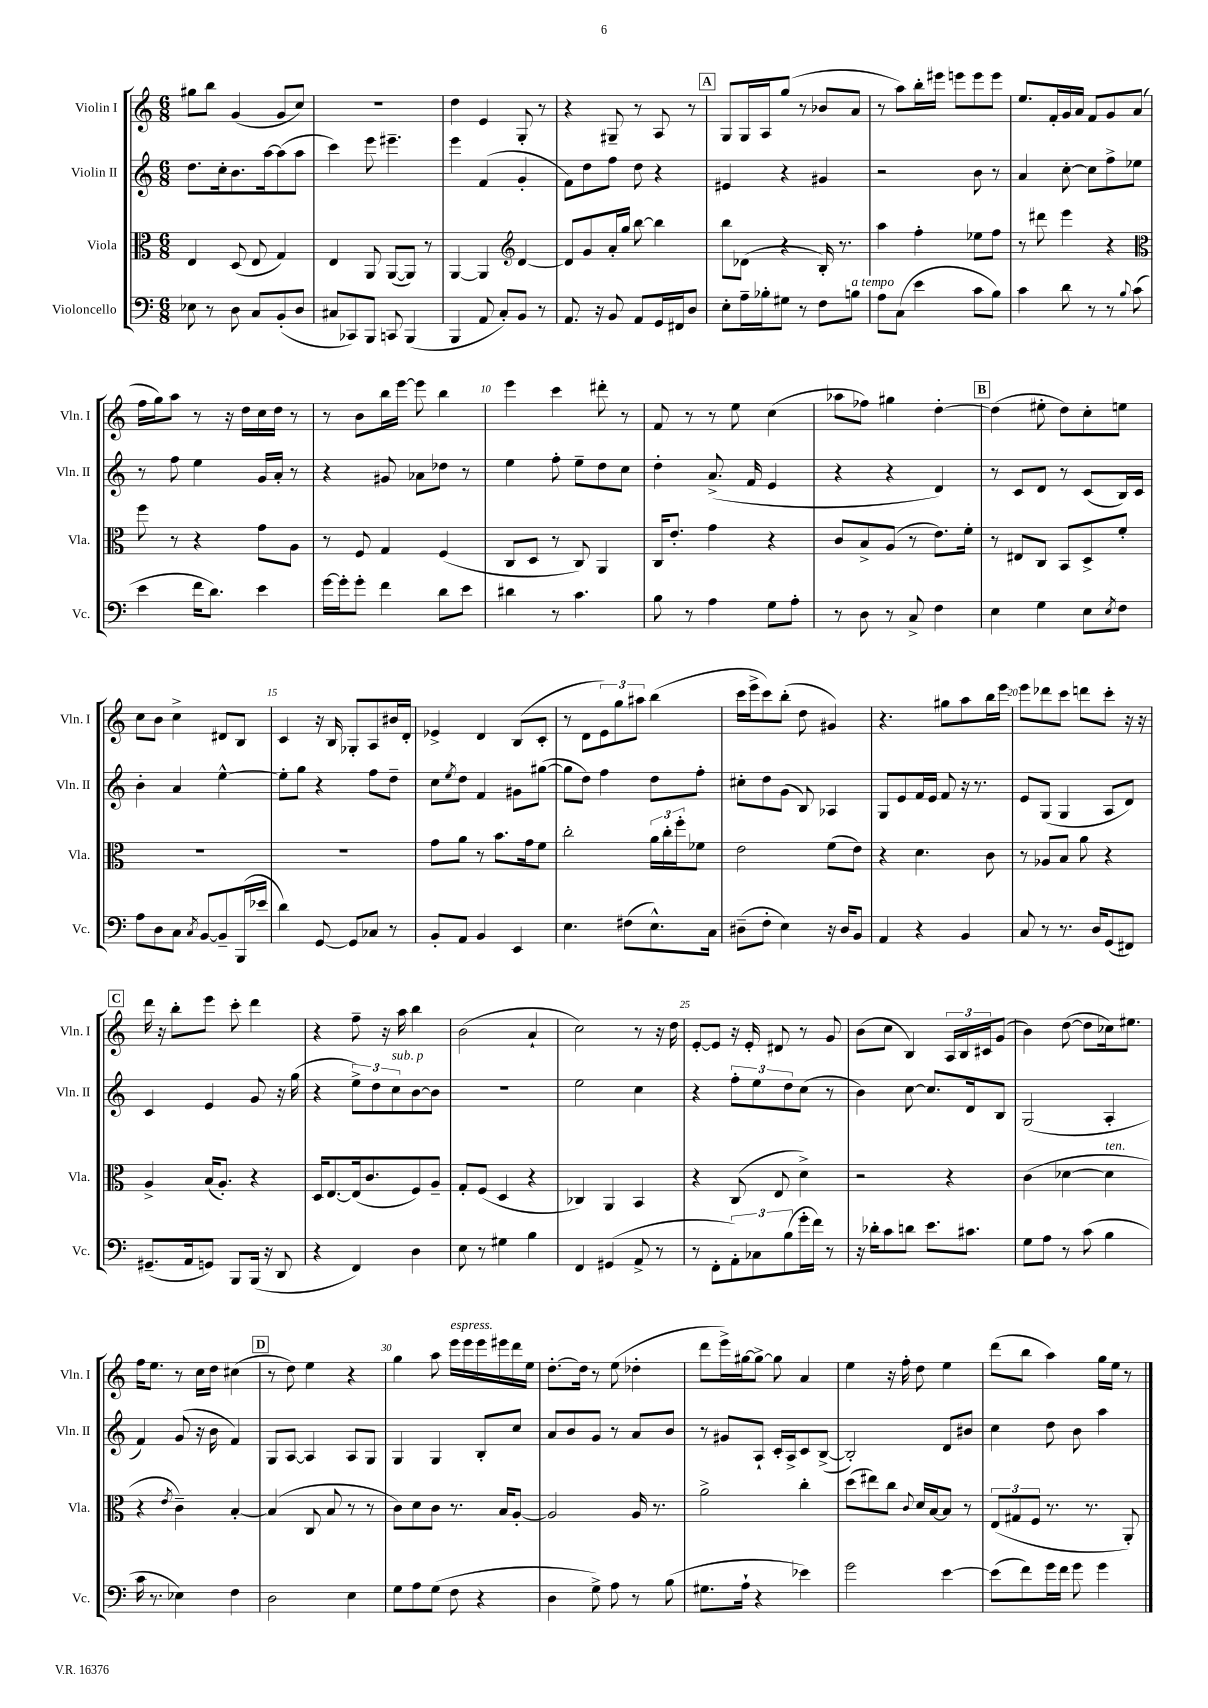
<<
\new StaffGroup <<
\new Staff = "s0" \with { instrumentName = "Violin I" shortInstrumentName = "Vln. I" } {
    \clef treble \key c \major \numericTimeSignature \time 6/8
    gis''8 b''8 g'4( g'8 c''8) |
    R2. |
    d''4 e'4 g8-. r8 |
    r4 gis8-- r8 a8 r8 |
    \mark \markup { \box "A" } g8 g16 a16 g''8( r8 bes'8 a'8 |
    r8 a''8) b''16-. eis'''16 e'''8 e'''8 e'''8 |
    e''8. f'16-. g'16 a'16 f'8 g'8 a'8( |
    f''16 g''16) a''8 r8 r16 d''16 c''16 d''16 r8 |
    r8 b'8 b''16 e'''16~ e'''8 b''4 |
    e'''4 c'''4 dis'''8-. r8 |
    f'8 r8 r8 e''8 c''4( |
    aes''8 fes''8) gis''4 d''4~-. |
    \mark \markup { \box "B" } d''4( eis''8-. d''8) c''8-. e''8 |
    c''8 b'8 c''4-> dis'8 b8 |
    c'4 r16 b16 ges8-. a8 bis'16 d'16-. |
    ees'4-> d'4 b8( c'8-. |
    r8 d'8 \tuplet 3/2 { e'8) g''8 ais''8 } b''4( |
    c'''16 e'''16-> c'''8) b''8-.( d''8 gis'4) |
    r4. gis''8 a''8 b''16 e'''16 |
    e'''8 des'''8 c'''8 d'''8 c'''8-. r16 r16 |
    \mark \markup { \box "C" } d'''16 r16 b''8-. e'''8 c'''8-. d'''4 |
    r4 f''8-- r16 a''16 b''4 |
    b'2( a'4-! |
    c''2) r8 r16 d''16 |
    e'8~-. e'8 r16 e'16-. dis'8 r8 g'8 |
    b'8( c''8 b4) \tuplet 3/2 { a16 b16 cis'16 } g'8( |
    b'4) d''8~( d''8 ces''16) eis''8. |
    f''16 e''8. r8 c''16 d''16 cis''4( |
    \mark \markup { \box "D" } r8 d''8) e''4 r4 |
    g''4 a''8 e'''16^\markup { \italic "espress." } e'''16 e'''16 eis'''16 d'''16 e''16 |
    d''8.~-. d''16 r8 e''8( des''4-. |
    d'''8 e'''16->) gis''16~ gis''8~-> gis''8 a'4 |
    e''4 r16 f''16-. d''8 e''4 |
    d'''8( b''8 a''4) g''16 e''16 r8 \bar "|." |
}
\new Staff = "s1" \with { instrumentName = "Violin II" shortInstrumentName = "Vln. II" } {
    \clef treble \key c \major \numericTimeSignature \time 6/8
    d''8. c''16-. b'8. a''16~ a''8( a''8 |
    c'''4) e'''8 eis'''4.-- |
    e'''4 f'4( g'4-. |
    f'8) d''8 f''8 d''8 r4 |
    \mark \markup { \box "A" } eis'4 r4 gis'4 |
    r2 b'8 r8 |
    a'4 c''8~-. c''8 f''8-> ees''8 |
    r8 f''8 e''4 g'16 a'16-. r8 |
    r4 gis'8 aes'8 des''8 r8 |
    e''4 f''8-. e''8-- d''8 c''8 |
    d''4-. a'8.->( f'16 e'4 |
    r4 r4 d'4) |
    \mark \markup { \box "B" } r8 c'8 d'8 r8 c'8( b16) c'16 |
    b'4-. a'4 e''4~-^ |
    e''8-. g''8 r4 f''8 d''8-- |
    c''8 \acciaccatura { e''8 } d''8 f'4 gis'8 gis''8~( |
    gis''8 d''8) f''4 d''8 f''8-. |
    cis''8-. d''8 g'8( b8) aes4 |
    g8 e'8 f'16 e'16 f'8 r16 r8. |
    e'8 g8( g4 a8 d'8) |
    \mark \markup { \box "C" } c'4 e'4 g'8 r16 g''16( |
    r4 \tuplet 3/2 { e''8->) d''8 c''8^\markup { \italic "sub. p" } } b'8~ b'8 |
    R2. |
    e''2 c''4 |
    r4 \tuplet 3/2 { f''8-. e''8 d''8 } c''8( r8 |
    b'4) c''8~ c''8. d'16 b8 |
    g2( a4-. |
    f'4) g'8( r16 b'16 f'4) |
    \mark \markup { \box "D" } g8 a8~ a4 a8 g8 |
    g4 g4 b8-. c''8 |
    a'8 b'8 g'8 r8 a'8 b'8 |
    r8 gis'8 a8-! c'16-. a16-> c'8 b8~->( |
    b2-.) d'8 bis'8 |
    c''4 d''8 b'8 a''4 \bar "|." |
}
\new Staff = "s2" \with { instrumentName = "Viola" shortInstrumentName = "Vla." } {
    \clef alto \key c \major \numericTimeSignature \time 6/8
    e4 d8( e8 g4) |
    e4 a,8 a,8~( a,8) r8 |
    a,4~ a,4 \clef treble d'4~ |
    d'8 g'8 a'16-. g''16 b''8~ b''4 |
    \mark \markup { \box "A" } b''8 des'8( r4 b16-.) r8. |
    a''4 f''4-. ees''8 f''8 |
    r8 dis'''8 e'''4 r4 |
    \clef alto f''8 r8 r4 g'8 a8 |
    r8 f8 g4 f4( |
    c8 d8 r8 c8) a,4 |
    c16 e'8.-. g'4 r4 |
    c'8 b8-> a8( r8 e'8.) f'16-. |
    \mark \markup { \box "B" } r8 eis8 c8 b,8 d8-> f'8-. |
    R2. |
    R2. |
    g'8 a'8 r8 b'8. g'16 f'8 |
    c''2-. \tuplet 3/2 { a'16 c''16-. f''16-. } fes'8 |
    e'2 f'8( e'8) |
    r4 d'4. c'8 |
    r8 aes8 b8 a'8 r4 |
    \mark \markup { \box "C" } a4-> b16( a8.-.) r4 |
    d16 e8.~ e16( c'8. f8) a8-- |
    g8-. f8( d4 r4 |
    ces4) a,4 b,4 |
    r4 c8( e8 d'4->) |
    r2 r4 |
    c'4( des'4~ des'4^\markup { \italic "ten." } |
    r4 \acciaccatura { e'8 } c'4--) b4~-. |
    \mark \markup { \box "D" } b4( c8 b8 r8 r8 |
    c'8) d'8 c'8 r8. b16 a8~-. |
    a2 a16 r8. |
    a'2-> c''4-. |
    d''8( eis''8) c''8 \appoggiatura { c'8 } d'16 b16~ b8 r8 |
    \tuplet 3/2 { e8( gis8 f8 } r8. r8. a,8-.) \bar "|." |
}
\new Staff = "s3" \with { instrumentName = "Violoncello" shortInstrumentName = "Vc." } {
    \clef bass \key c \major \numericTimeSignature \time 6/8
    ees8 r8 d8 c8 b,8-.( d8 |
    cis8 ces,8) b,,8 c,8 b,,4( |
    b,,4 a,8 c8-.) b,8 r8 |
    a,8. r16 b,8 a,8 g,16 fis,16 d8 |
    \mark \markup { \box "A" } e8-. a16-- bes16-. gis8 r8 f8 b8^\markup { \italic "a tempo" } |
    a8 c8( e'4 c'8 b8) |
    c'4 d'8 r8 r8 \appoggiatura { b8 } c'8( |
    e'4 f'16 d'8.) e'4 |
    g'16~ g'16-. g'8-. f'4 d'8 e'8 |
    dis'4 r8 c'4. |
    b8 r8 a4 g8 a8-. |
    r8 d8 r8 c8-> f4 |
    \mark \markup { \box "B" } e4 g4 e8 \acciaccatura { e8 } f8 |
    a8 d8 c8 \acciaccatura { c8 } b,8~ b,8-- b,,16( ees'16 |
    d'4) g,8~ g,8 ces8 r8 |
    b,8-. a,8 b,4 e,4 |
    e4. fis8( e8.-^) c16 |
    dis8--( f8-. e4) r16 dis16 b,8 |
    a,4 r4 b,4 |
    c8 r8 r8. d16 g,8( fis,8) |
    \mark \markup { \box "C" } gis,8.--( a,16 g,8) b,,8 b,,16( r16 d,8 |
    r4 f,4) d4 |
    e8 r8 gis4 b4 |
    f,4 gis,4( a,8-> r8 |
    r8 f,8-. \tuplet 3/2 { a,8-.) ces8 b8( } g'16-. f'16) r8 |
    r16 des'16-. c'8 d'8 e'8. cis'8. |
    g8 a8 r8 c'8( b4 |
    c'16 r8. ees4) f4 |
    \mark \markup { \box "D" } d2 e4 |
    g8 a8 g8( f8 r4 |
    d4 g8->) a8 r8 b8( |
    gis8. a16-! r4 ees'4) |
    g'2 e'4~ |
    e'8( f'8) g'16 f'16 g'8 g'4 \bar "|." |
}
>>
>>
\layout { \context { \Score \override BarNumber.break-visibility = ##(#f #t #t) barNumberVisibility = #(every-nth-bar-number-visible 5) } }
